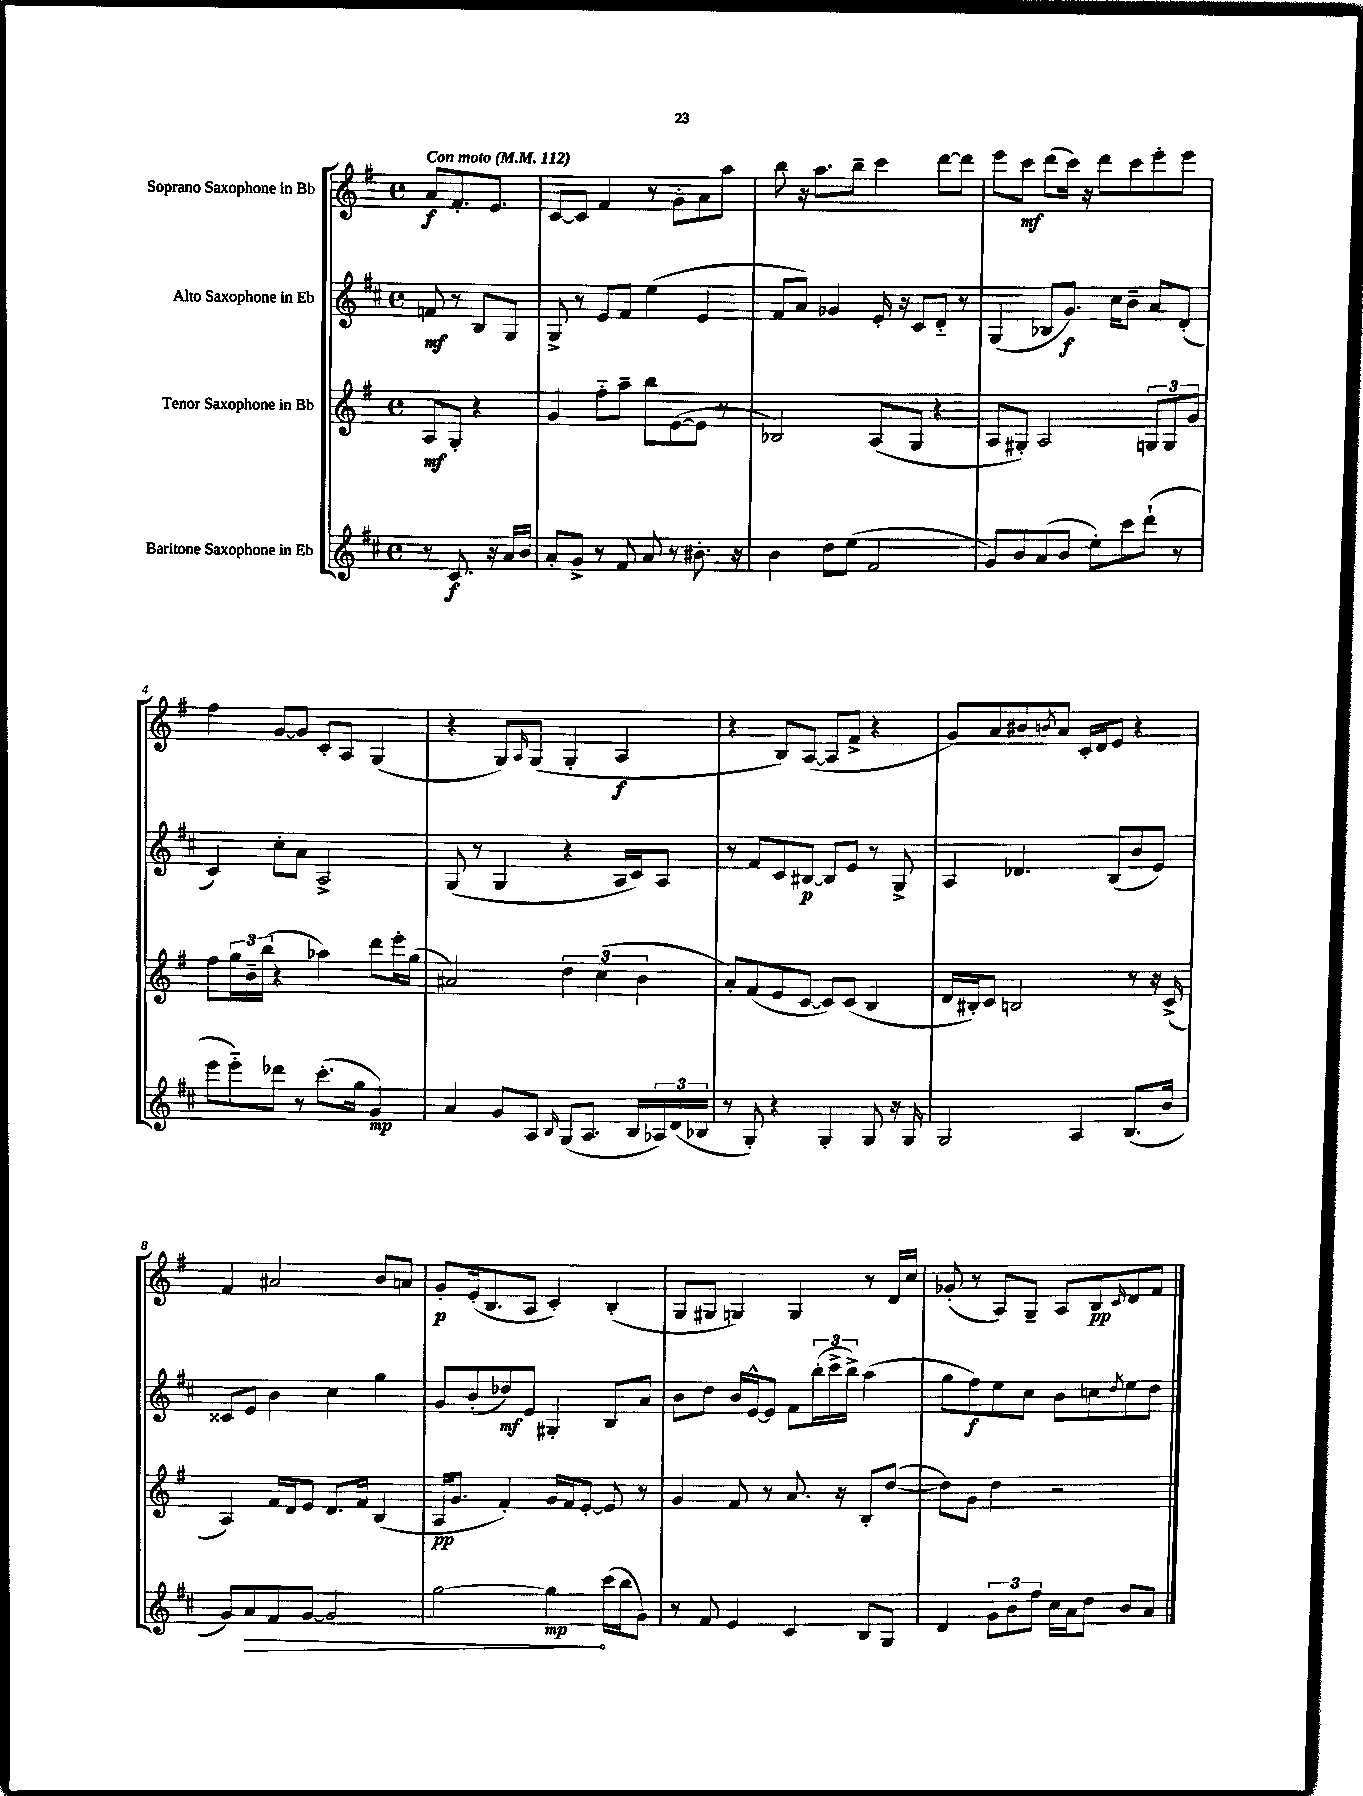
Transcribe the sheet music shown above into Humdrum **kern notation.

**kern	**kern	**kern	**kern
*staff4	*staff3	*staff2	*staff1
*clefG2	*clefG2	*clefG2	*clefG2
*k[f#c#]	*k[f#]	*k[f#c#]	*k[f#]
*M4/4	*M4/4	*M4/4	*M4/4
*met(c)	*met(c)	*met(c)	*met(c)
*MM112	*MM112	*MM112	*MM112
8r	8A/L	8f/	8a/L
8.c#/	8G'/J	8r	8.f#'/
.	4r	8B/L	.
16r	.	.	8.e/J
16a/LL	.	8G/J	.
16b/JJ	.	.	.
=	=	=	=
8a'/L	4g/	8G^/	[8c/L
8g^/J	.	8r	8c/]J
8r	8ff#'~\L	8e/L	4f#/
8f#/	8aa~\J	8f#/J	.
8a/	8bb\L	(4ee\	8r
8r	([8e\	.	8g'\L
8.b#'\	8e\]J	4e/	8a\
.	8r	.	8aa\J
16r	.	.	.
=	=	=	=
4b\	2B-/)	8f#/L	8bb\
.	.	8a/J)	16r
.	.	.	8.aa\L
8dd\L	.	4g-/	.
(8ee\J	.	.	8bb~\J
2f#/	(8A/L	16e'/	4ccc\
.	.	16r	.
.	8G/J	8c#/L	.
.	4r	8d'~/J	[8ddd\L
.	.	8r	8ddd\]J
=	=	=	=
8g/L)	8A/L	(4G/	8eee\L
8b/	8G#'/J)	.	8ccc\J
(8a/	2A/	8B-/L	(8ddd\L
8b/J	.	8.g/J)	16ccc\Jk)
.	.	.	16r
8ee'\L)	.	.	8ddd\L
.	.	16cc#\LK	.
8ccc#\	.	8b~\J	8ccc\
(8ddd`\J	12G/L	8a/L	8eee'\
.	12G/	.	.
8r	.	(8d'/J	8eee\J
.	12g/J	.	.
=	=	=	=
8eee\L	8ff#\L	4c#/)	4ff#\
8eee'~\)	24gg\L	.	.
.	24b~\	.	.
.	(24bb\JJ	.	.
8ddd-\J	4r	8cc#'\L	[8g/L
8r	.	8a\J	8g/]J
(8.ccc#'\L	4aa-\)	2A^/	8c'/L
.	.	.	8A/J
16gg\Jk	.	.	.
4g/)	8ddd\L	.	(4G/
.	16eee'\L	.	.
.	(16gg\JJ	.	.
=	=	=	=
4a/	2a#/)	(8G/	4r
.	.	8r	.
8g/L	.	4G/	8G/L)
.	.	.	16qqA/
8A/J	.	.	(8G/J
16qqB/	.	.	.
(8G/L	6dd\	4r	4G'/
8.A/J	.	.	.
.	(6cc\	.	.
.	.	16A/LL	4A/
16B/LL	.	16c#/J)	.
.	6b\	.	.
24A-/)	.	8A/J	.
(24d/	.	.	.
24B-/JJ	.	.	.
=	=	=	=
8r	8a'/L)	8r	4r
8G'/)	(8f#/	8f#/L	.
4r	8e/	8c#/	8B/L)
.	[8c/J	[8B#/J	([8A/J
4G'/	8c/]L)	8B#/]L	8A/]L
.	(8c/J	8e/J	8f#^/J
8G/	4B/	8r	4r
16r	.	8G^/	.
16G/	.	.	.
=	=	=	=
2G/	16d/LL	4A/	8g/L)
.	16B#'/J)	.	.
.	8c/J	.	8a/
.	2B/	4.d-/	8b#/
.	.	.	8qb/
.	.	.	8a/J
4A/	.	.	16c'/LL
.	.	.	16d/J
.	.	(8B/L	8e/J
(8.B/L	8r	8b/	4r
.	16r	8e/J)	.
16b/Jk	(16c^/	.	.
=	=	=	=
8g/L)	4A/)	8c##/L	4f#/
8a/	.	8e/J	.
8f#/	16f#/LL	4b\	2a#/
.	16d/J	.	.
[8g/J	8e/J	.	.
2g/]	8.d/L	4cc#\	.
.	16f#/Jk	.	.
.	(4B/	4gg\	8b/L
.	.	.	8a/J
=	=	=	=
[2gg\	16A/LK	8g/L	8g'/L
.	8.g/J	.	.
.	.	(8b'/	(16e'/k
.	.	.	8.B/
.	4f#'/)	8dd-/)	.
.	.	8e/J	8A/J
4gg\]	16g/LL	4G#'/	4c'/)
.	16f#/J	.	.
.	[8e'/J	.	.
(16ccc#\LL	8e/]	8B/L	(4B'/
16bb\J	.	.	.
8g\J)	8r	8a/J	.
=	=	=	=
8r	4g/	8b\L	8G/L
8f#/	.	8dd\J	8G#/J
4e/	8f#/	16b/LL	4G/)
.	.	[16e^^/J	.
.	8r	8e/]J	.
4c#/	8.a/	8f#\L	4G/
.	.	(24bb'\L	.
.	.	24ccc#^\	.
.	16r	.	.
.	.	24bb^\JJ)	.
8B/L	8B'/L	(4aa\	8r
8G/J	([8dd/J	.	16d/LL
.	.	.	16cc/JJ
=	=	=	=
4d/	8dd\]L)	8gg\L	(8g-'/
.	8g\J	8ff#\)	8r
12g\L	4dd\	8ee\	8A/L)
12b\	.	.	.
.	.	8cc#\J	8G~/J
12ff#\J	.	.	.
16cc#\LL	2r	8b\L	8A/L
16a\J	.	.	.
8dd\J	.	8cc\	8B/
.	.	8qdd/	16qqc/
8b/L	.	8ee\	8d/
8a/J	.	8dd\J	8f#/J
==	==	==	==
*-	*-	*-	*-
